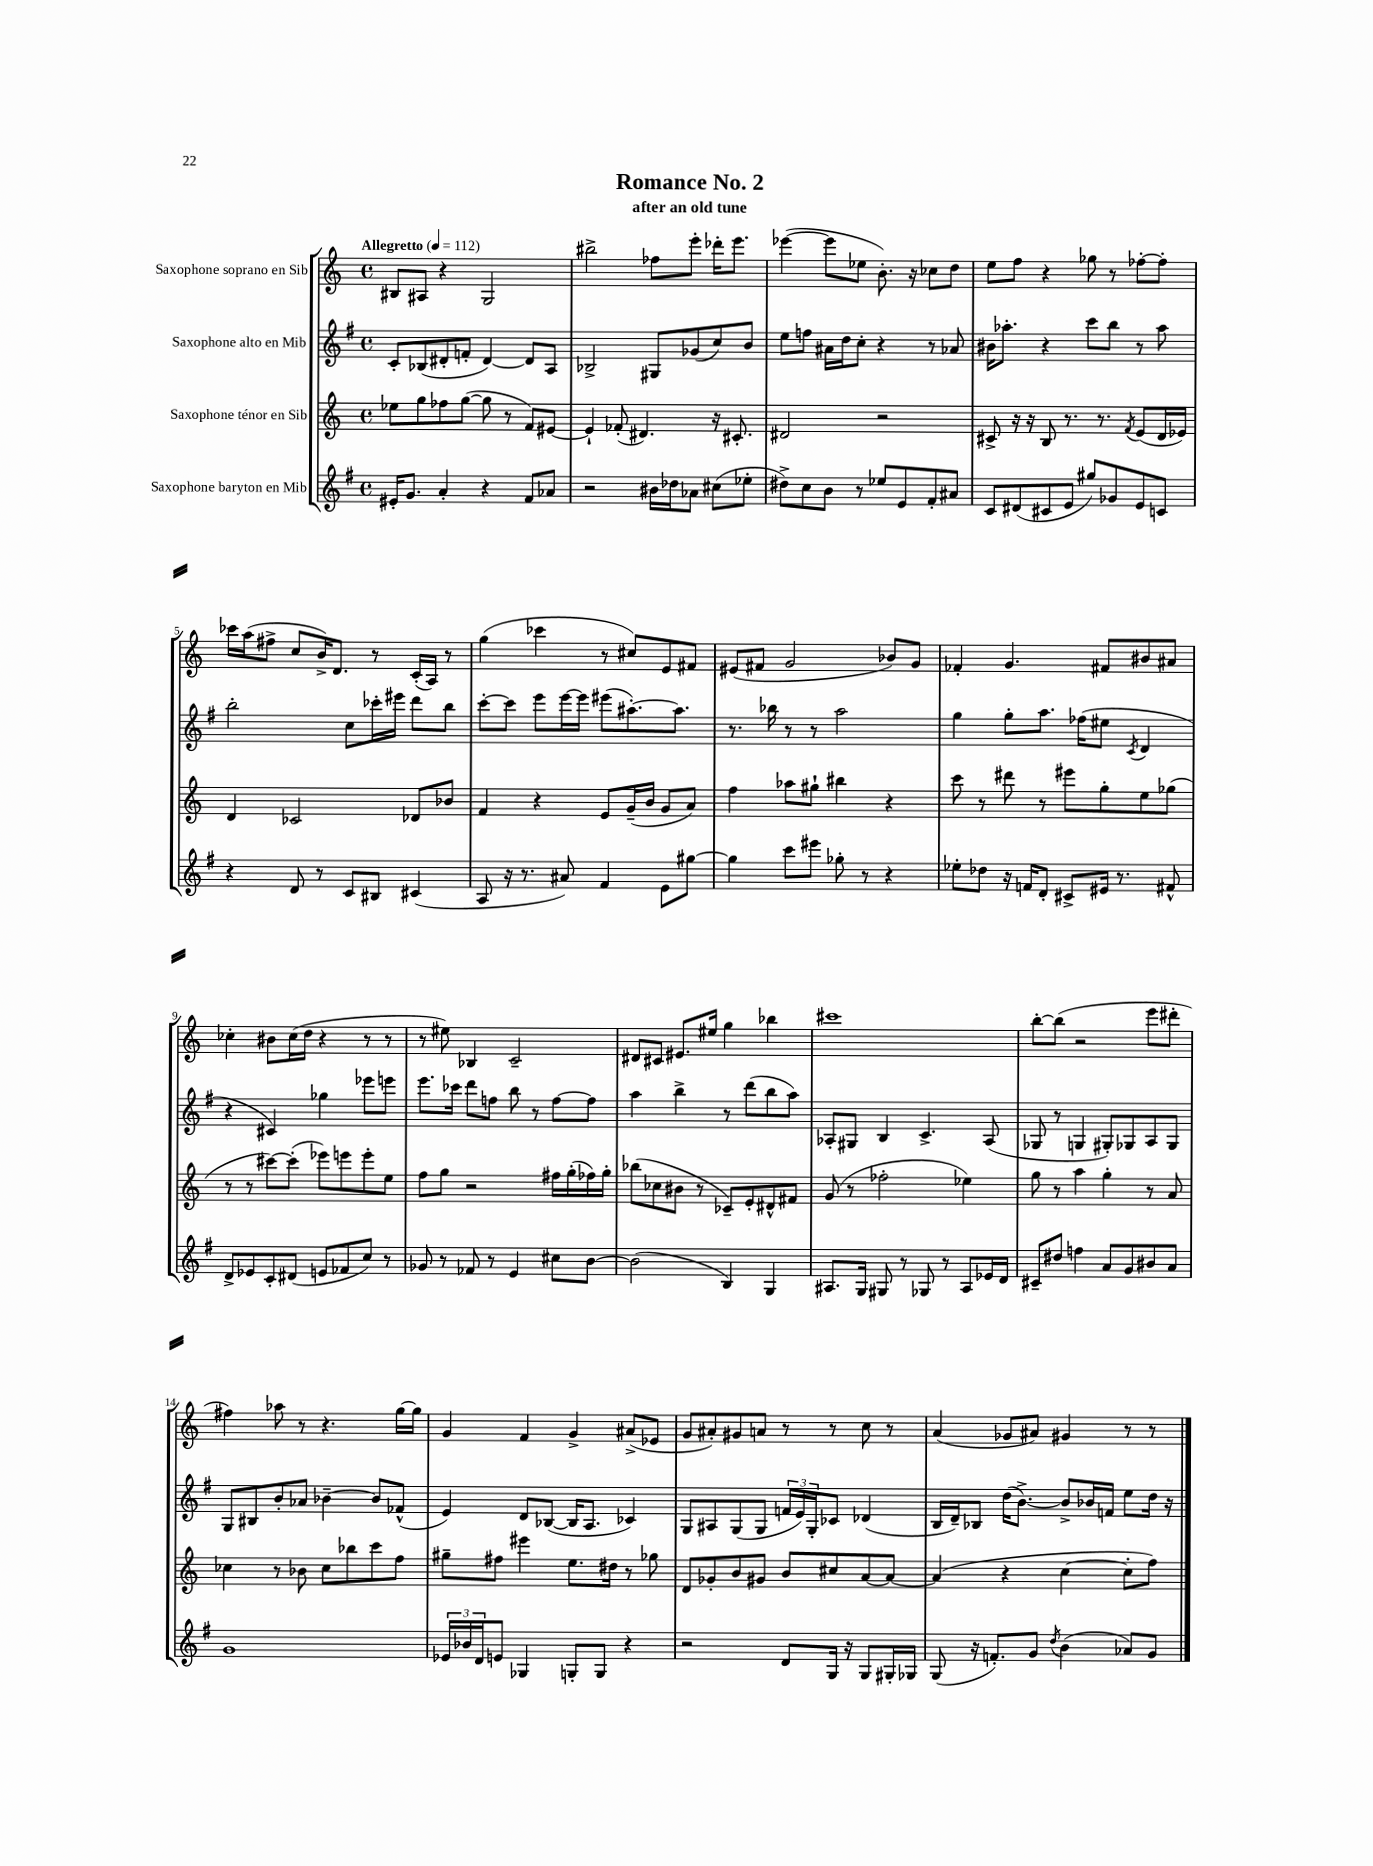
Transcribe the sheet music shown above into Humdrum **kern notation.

**kern	**kern	**kern	**kern
*staff4	*staff3	*staff2	*staff1
*clefG2	*clefG2	*clefG2	*clefG2
*k[f#]	*k[]	*k[f#]	*k[]
*M4/4	*M4/4	*M4/4	*M4/4
*met(c)	*met(c)	*met(c)	*met(c)
*MM112	*MM112	*MM112	*MM112
16e#'	8ee-	8c'	8B#
8.g	.	.	.
.	8gg	(8B-	8A#
4a'	8ff-	8d#'	4r
.	([8gg	8f'	.
4r	8gg]	[4d#)	2G
.	8r	.	.
8f#	8f)	8d#]	.
8a-	[8e#	8A	.
=	=	=	=
2r	4e#`]	2B-^	2bb#^
.	(8f-'	.	.
.	4.d#)	.	.
16b#	.	8G#	8ff-
16dd-	.	.	.
8a-	.	(8g-	8eee'
(8cc#	16r	8cc)	16ddd-'
.	8.c#'	.	8.eee
8ee-'	.	8b	.
=	=	=	=
8dd#^)	2d#	8ee	([4eee-
8cc	.	8ff	.
8b	.	16a#	8eee-]
.	.	16dd	.
8r	.	8cc'	8ee-
8ee-	2r	4r	8.b')
8e	.	.	.
.	.	.	16r
8f#'	.	8r	8cc-
8a#	.	8a-	8dd
=	=	=	=
8c	8c#^	16b#	8ee
.	.	8.aa-'	.
(8d#	16r	.	8ff
.	16r	.	.
8c#	8B	4r	4r
8e	8.r	.	.
8gg#)	.	8ccc	8gg-
.	8.r	.	.
8g-	.	8bb	8r
.	8qf	.	.
8e	(8e	8r	[8ff-'
8c	16d	8aa-	8ff-']
.	16e-)	.	.
=	=	=	=
4r	4d	2bb'	16ccc-
.	.	.	(16aa
.	.	.	8ff#^
8d	2c-	.	8cc
8r	.	.	16b^)
.	.	.	8.d
8c	.	8cc	.
8B#	.	16ccc-'	8r
.	.	16eee#	.
(4c#	8d-	8ddd	(16c'
.	.	.	16A)
.	8b-	8bb	8r
=	=	=	=
8A	4f	[8ccc'	(4gg
16r	.	8ccc]	.
8.r	.	.	.
.	4r	8eee	4ccc-
8a#)	.	[16eee	.
.	.	16eee]	.
4f#	8e	(8eee#	8r
.	(16g~	[8.aa#')	8cc#)
.	16b	.	.
8e	8g	.	8e
.	.	8.aa#]	.
[8gg#	8a)	.	8f#
=	=	=	=
4gg#]	4ff	8.r	(8e#
.	.	.	8f#
.	.	16bb-	.
8ccc	8aa-	8r	2g
8eee#	8gg#`	8r	.
8gg-'	4bb#	2aa	.
8r	.	.	.
4r	4r	.	8b-)
.	.	.	8g
=	=	=	=
8ee-'	8ccc	4gg	4f-'
8dd-	8r	.	.
16r	8ddd#	8gg'	4.g
16f	.	.	.
8d'	8r	8.aa	.
8c#^	8eee#	.	.
.	.	(16ff-	.
16e#	8gg'	8ee#	8f#
8.r	.	.	.
.	.	8qc	.
.	8ee	4d	8b#
8f#^^	(8gg-	.	8a#
=	=	=	=
8d^	8r	4r	4cc-'
8e-	8r	.	.
8c'	[8ccc#)	4c#)	8b#
(8d#	(8ccc#']	.	(16cc-
.	.	.	16dd
8e	8eee-)	4gg-	4r
8f-	8eee	.	.
8cc)	8eee'	8eee-	8r
8r	8ee	8eee	8r
=	=	=	=
8g-	8ff	8.eee	8r
8r	8gg	.	8ee#)
.	.	16ccc-	.
8f-	2r	8ddd	4B-
8r	.	8ff	.
4e	.	8bb	2c~
.	.	8r	.
8cc#	16ff#	[8ff	.
.	(16gg'	.	.
[8b	16ff-)	8ff]	.
.	16gg'	.	.
=	=	=	=
(2b]	(8bb-	4aa	8d#
.	8cc-	.	8c#
.	8b#	4bb^	8.e#
.	8r	.	.
.	.	.	16ee#
4B)	8c-~)	8r	4gg
.	8e'	(8ddd	.
4G	8d#^^	8bb	4bb-
.	8f#	8aa)	.
=	=	=	=
8.A#	(8g	8A-'	1ccc#
.	8r	8G#	.
16G	.	.	.
8G#	2ff-'	4B	.
8r	.	.	.
8G-	.	4.c^	.
8r	.	.	.
8A#	4ee-)	.	.
16e-	.	(8A-	.
16d	.	.	.
=	=	=	=
8c#~	8gg	8G-	[8bb'
8dd#	8r	8r	(8bb]
4ff	4aa	4G	2r
8a	4gg'	8G#')	.
8g	.	8G-	.
8b#	8r	8A	8eee
8a	8a	8G-	8ddd#'
=	=	=	=
1g	4cc-	8G	4ff#)
.	.	8B#	.
.	8r	8b'	8aa-
.	8b-	8a-	8r
.	8cc-	[4b-~	4.r
.	8bb-	.	.
.	8ccc	8b-]	.
.	8ff	(8f-^^	[16gg
.	.	.	16gg]
=	=	=	=
24e-	8gg#~	4e)	4g
24b-	.	.	.
24d	.	.	.
8e	8ff#	.	.
4G-	4eee#	8d	4f
.	.	([8B-	.
8G'	8.ee	16B-]	4g^
.	.	8.A	.
8G	.	.	.
.	16dd#	.	.
4r	8r	4c-)	(8a#^
.	8gg-	.	8e-
=	=	=	=
2r	8d	8G	8g
.	8g-'	8A#	8a#')
.	8b	(8G	8g#
.	8g#	8G	8a
8d	8b	24f	8r
.	.	24e)	.
.	.	24G'	.
16G	8cc#	8c-	8r
16r	.	.	.
8G	[8a	(4d-	8cc
16G#'	8a_	.	8r
16G-	.	.	.
=	=	=	=
(8G	(4a]	16B	(4a
.	.	16d~)	.
16r	.	8B-	.
8.f')	.	.	.
.	4r	(16dd	8g-
.	.	[8.b^)	.
8g	.	.	8a#)
8qdd	.	.	.
(4b	[4cc	8b^]	4g#
.	.	16b-	.
.	.	16f	.
8a-)	8cc']	8ee	8r
8g	8ff)	16dd	8r
.	.	16r	.
==	==	==	==
*-	*-	*-	*-
